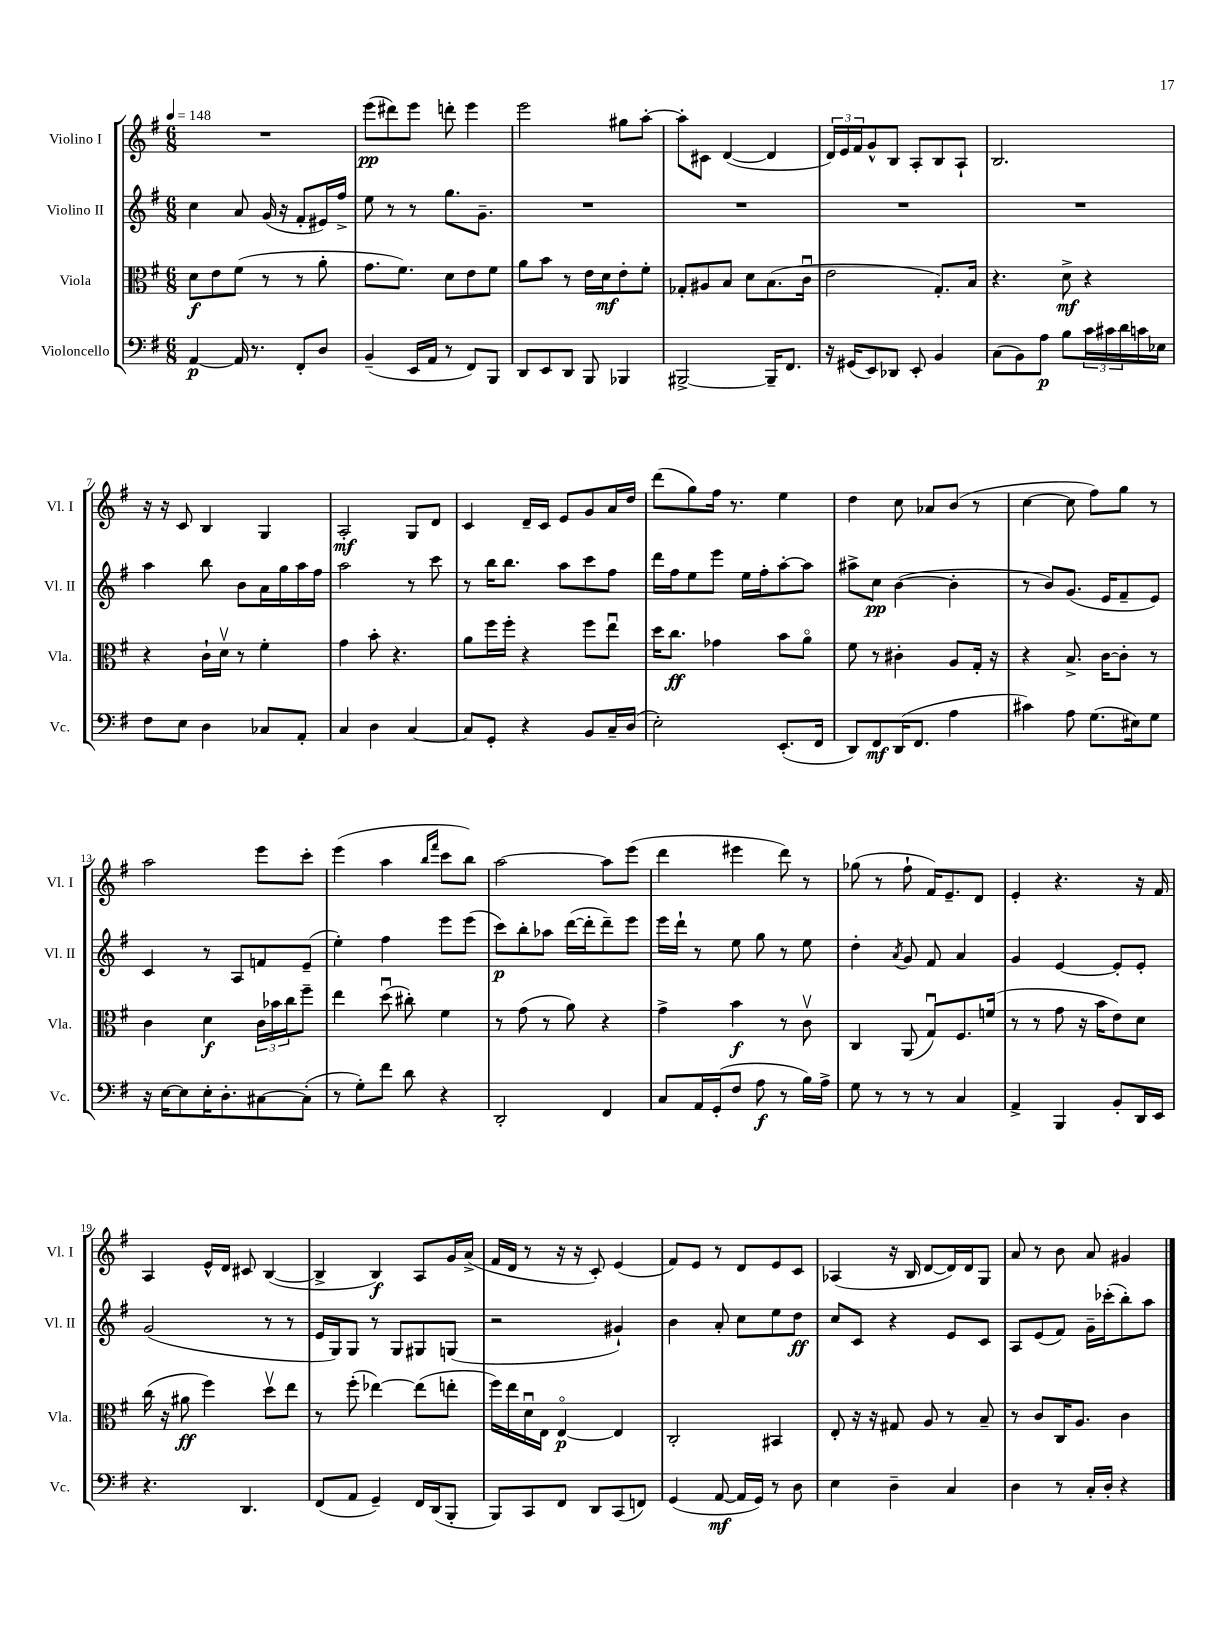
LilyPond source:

<<
\new StaffGroup <<
\new Staff = "s0" \with { instrumentName = "Violino I" shortInstrumentName = "Vl. I" } {
    \clef treble \key g \major \numericTimeSignature \time 6/8 \tempo 4 = 148
    R2. |
    e'''8\pp( dis'''8) e'''8 d'''8-. e'''4 |
    e'''2 gis''8 a''8~-. |
    a''8-. cis'8 d'4~( d'4 |
    \tuplet 3/2 { d'16) e'16 fis'16 } g'8-^ b8 a8-. b8 a8-! |
    b2. |
    r16 r16 c'8 b4 g4 |
    a2-.\mf g8 d'8 |
    c'4 d'16-- c'16 e'8 g'8 a'16 d''16 |
    d'''8( g''8) fis''16 r8. e''4 |
    d''4 c''8 aes'8 b'8( r8 |
    c''4~ c''8 fis''8) g''8 r8 |
    a''2 e'''8 c'''8-. |
    e'''4( a''4 \grace { b''16 fis'''16 } c'''8 b''8) |
    a''2~ a''8 e'''8( |
    d'''4 eis'''4 d'''8) r8 |
    ges''8( r8 fis''8-! fis'16) e'8.-- d'8 |
    e'4-. r4. r16 fis'16 |
    a4 e'16-^ d'16 cis'8 b4~( |
    b4-> b4\f) a8 g'16 a'16->( |
    fis'16 d'16 r8 r16 r16 c'8-.) e'4( |
    fis'8) e'8 r8 d'8 e'8 c'8 |
    aes4( r16 b16 d'8~ d'16) d'16 g8 |
    a'8 r8 b'8 a'8 gis'4 \bar "|." |
}
\new Staff = "s1" \with { instrumentName = "Violino II" shortInstrumentName = "Vl. II" } {
    \clef treble \key g \major \numericTimeSignature \time 6/8
    c''4 a'8 g'16( r16 fis'8-. eis'16) fis''16-> |
    e''8 r8 r8 g''8. g'8.-- |
    R2. |
    R2. |
    R2. |
    R2. |
    a''4 b''8 b'8 a'16 g''16 a''16 fis''16 |
    a''2 r8 c'''8 |
    r8 b''16 b''8. a''8 c'''8 fis''8 |
    d'''16 fis''16 e''8 e'''8 e''16 fis''16-. a''8~-. a''8 |
    ais''8-> c''8\pp b'4~( b'4-. |
    r8 b'8) g'8.( e'16 fis'8-- e'8) |
    c'4 r8 a8 f'8 e'8--( |
    e''4-.) fis''4 e'''8 e'''8( |
    c'''8\p) b''8-. aes''8 d'''16~( d'''16-. d'''8--) e'''8 |
    e'''16 d'''16-! r8 e''8 g''8 r8 e''8 |
    d''4-. \acciaccatura { a'8 } g'8 fis'8 a'4 |
    g'4 e'4~ e'8-. e'8-. |
    g'2( r8 r8 |
    e'16 g16) g8 r8 g8 gis8 g8( |
    r2 gis'4-!) |
    b'4 a'8-. c''8 e''8 d''8\ff |
    c''8 c'8 r4 e'8 c'8 |
    a8 e'8( fis'8) g'16-- ces'''16-.( b''8-.) a''8 \bar "|." |
}
\new Staff = "s2" \with { instrumentName = "Viola" shortInstrumentName = "Vla." } {
    \clef alto \key g \major \numericTimeSignature \time 6/8
    d'8\f e'8 fis'8( r8 r8 a'8-. |
    g'8. fis'8.) d'8 e'8 fis'8 |
    a'8 b'8 r8 e'16 d'16\mf e'8-. fis'8-. |
    ges8-. ais8 b8 d'8 b8.( c'16\downbow |
    e'2 g8.-.) b16 |
    r4. d'8->\mf r4 |
    r4 c'16-! d'16\upbow r8 fis'4-. |
    g'4 b'8-. r4. |
    a'8 fis''16 fis''16-. r4 fis''8 e''8\downbow |
    d''16 c''8.\ff ges'4 b'8 a'8\flageolet |
    fis'8 r8 cis'4-. a8 g16-. r16 |
    r4 b8.-> c'16~ c'8-. r8 |
    c'4 d'4\f \tuplet 3/2 { c'16 bes'16 c''16 } fis''8-- |
    e''4 d''8\downbow( cis''8-.) fis'4 |
    r8 g'8( r8 a'8) r4 |
    g'4-> b'4\f r8 c'8\upbow |
    c4 a,8( g8\downbow) fis8. f'16( |
    r8 r8 g'8 r16 b'16 e'8) d'8 |
    c''16( r16 ais'8\ff fis''4) d''8\upbow e''8 |
    r8 fis''8-.( ees''4~) ees''8( e''8-. |
    fis''16) e''16 d'16\downbow e16 e4~\flageolet\p e4 |
    c2-. bis,4 |
    e8-. r16 r16 gis8 a8 r8 b8-- |
    r8 c'8 c16 a8. c'4 \bar "|." |
}
\new Staff = "s3" \with { instrumentName = "Violoncello" shortInstrumentName = "Vc." } {
    \clef bass \key g \major \numericTimeSignature \time 6/8
    a,4~\p a,16 r8. fis,8-. d8 |
    b,4--( e,16 a,16 r8 fis,8) b,,8 |
    d,8 e,8 d,8 b,,8 bes,,4 |
    bis,,2~-> bis,,16-- fis,8. |
    r16 gis,16( e,8) des,8 e,8-. b,4 |
    c8( b,8) a8\p b8 \tuplet 3/2 { c'16 cis'16 d'16 } c'16 ees16 |
    fis8 e8 d4 ces8 a,8-. |
    c4 d4 c4~ |
    c8 g,8-. r4 b,8 c16-- d16( |
    e2-.) e,8.-.( fis,16 |
    d,8) fis,8\mf d,16( fis,8. a4 |
    cis'4) a8 g8.( eis16) g8 |
    r16 e16~ e8 e16-. d8.-. cis8~ cis8-.( |
    r8 g8-.) fis'8 d'8 r4 |
    d,2-. fis,4 |
    c8 a,16 g,16-.( fis8 a8\f r8 b16) a16-> |
    g8 r8 r8 r8 c4 |
    a,4-> b,,4 b,8-. d,16 e,16 |
    r4. d,4. |
    fis,8( a,8 g,4--) fis,16 d,16( b,,8-. |
    b,,8) c,8 fis,8 d,8 c,8( f,8) |
    g,4( a,8~\mf a,16 g,16) r8 d8 |
    e4 d4-- c4 |
    d4 r8 c16-. d16-. r4 \bar "|." |
}
>>
>>
